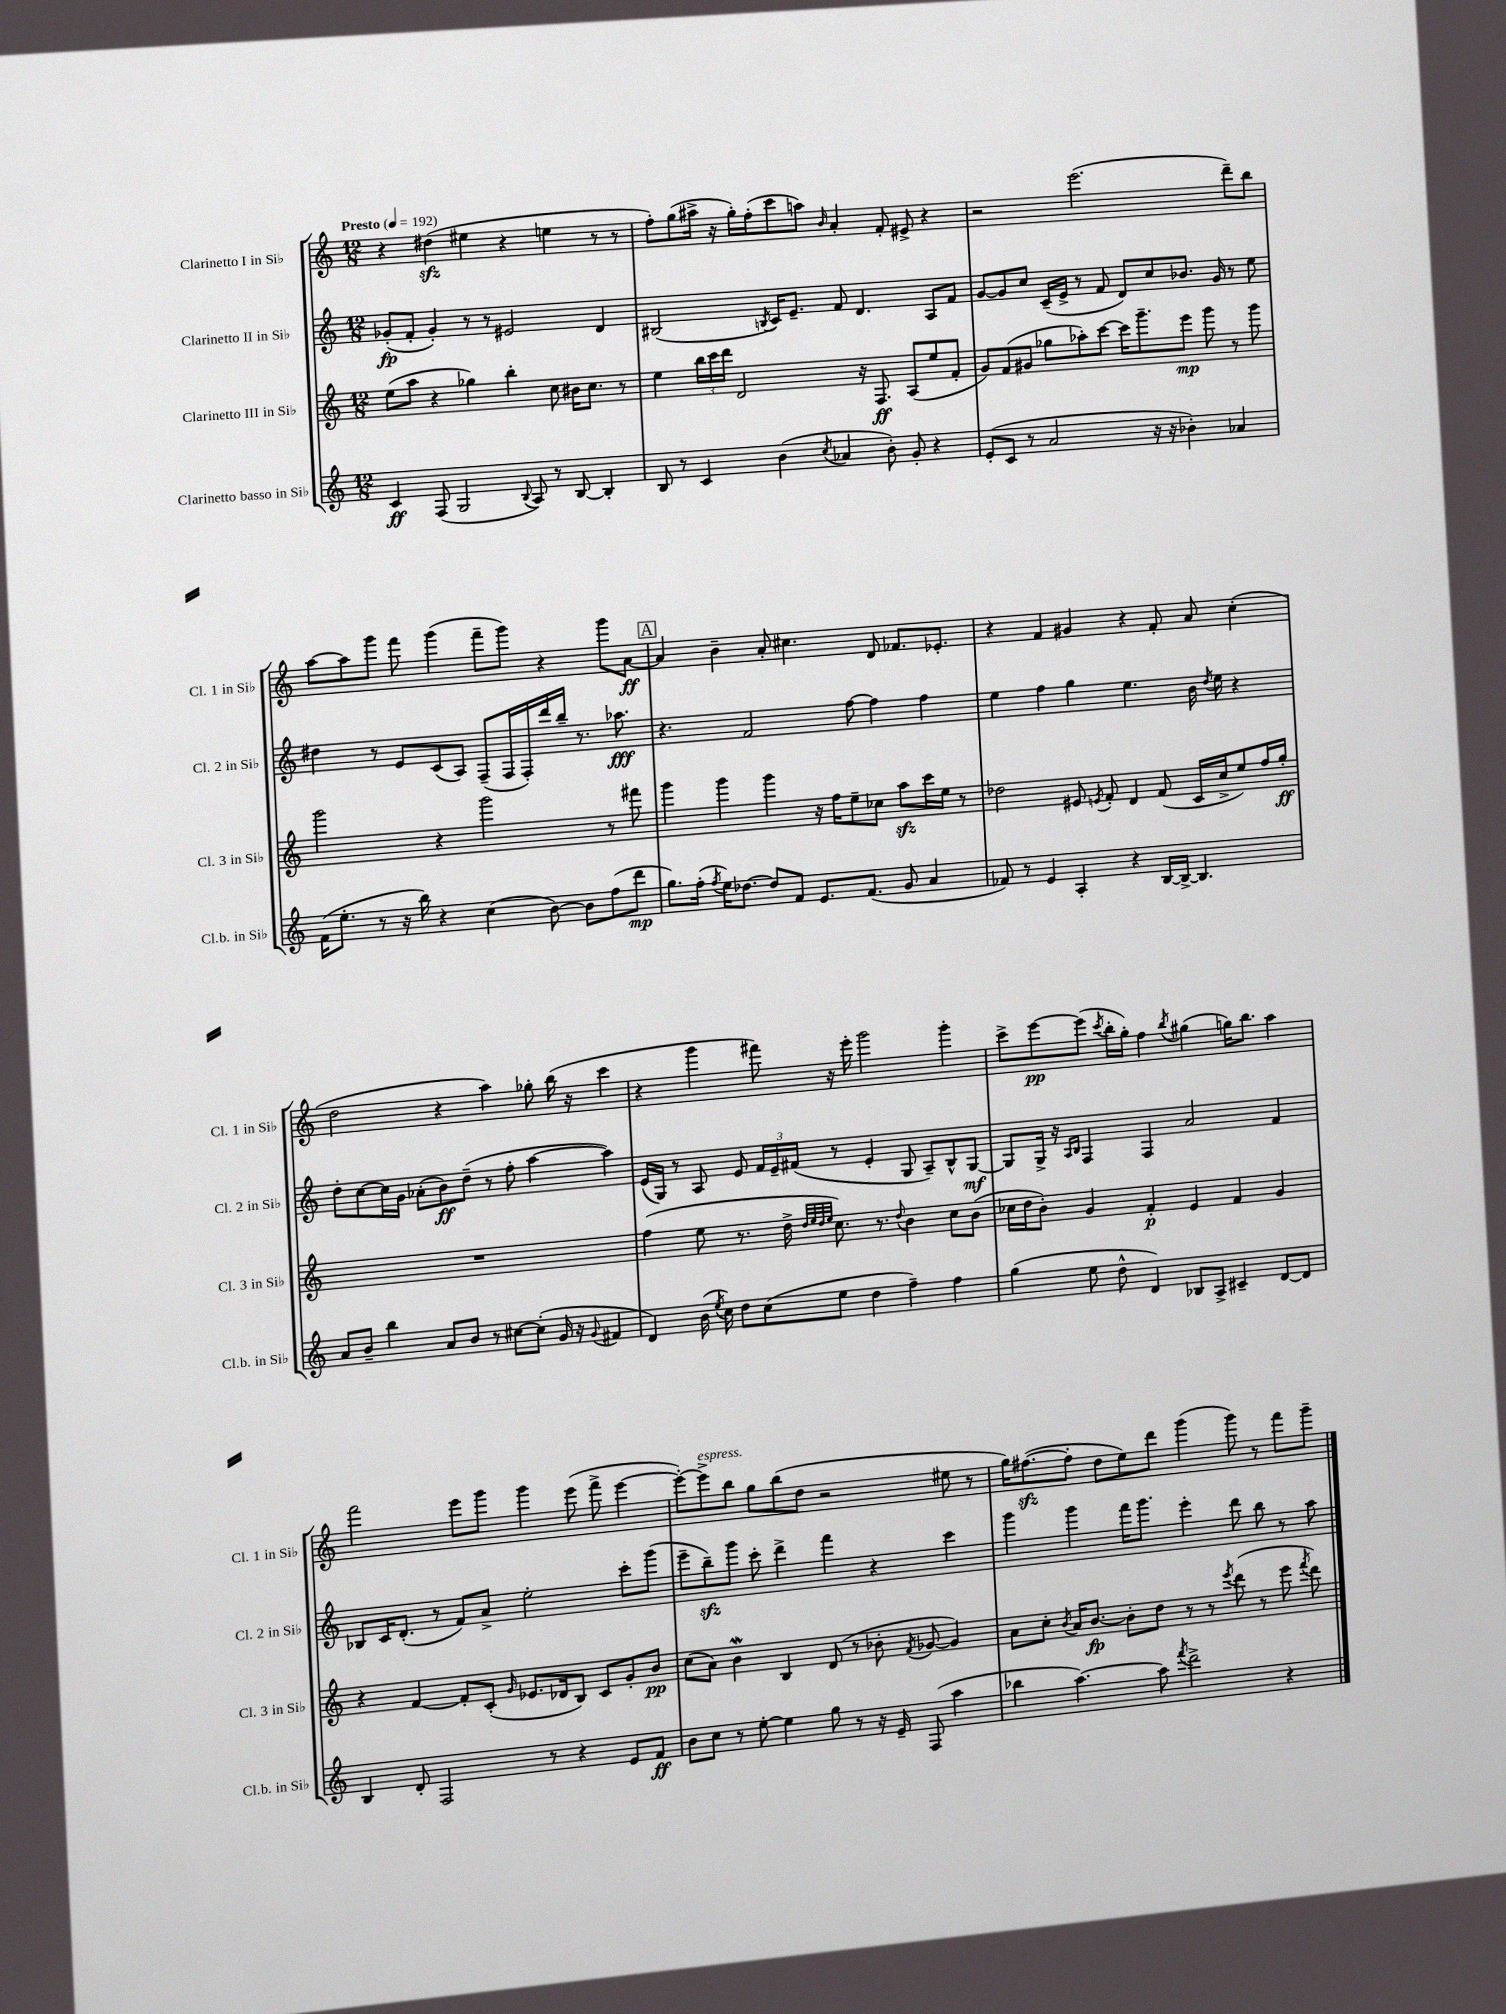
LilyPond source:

<<
\new StaffGroup <<
\new Staff = "s0" \with { instrumentName = "Clarinetto I in Sib" shortInstrumentName = "Cl. 1 in Sib" } {
    \clef treble \key c \major \numericTimeSignature \time 12/8 \tempo "Presto" 4 = 192
    \autoBeamOff r4 dis''4\sfz( eis''4 r4 e''4 r8 r8 |
    f''8[-.) g''8( ais''16]-> r16 g''16[-.) f''16-.( c'''8 a''8]) \grace { b'16 } a'4-. f'8-. eis'8-> r4 |
    r2 e'''2.( d'''8[--) b''8] |
    a''8[~ a''8 g'''8] f'''8 g'''4( f'''8[-- g'''8]) r4 g'''8[ a'8]~\ff |
    \mark \markup { \box "A" } a'4 b'4-- a'8-. cis''4. d'8 fes'8.[ ees'8.]-. |
    r4 f'4 gis'4 r4 f'8-. a'8 c''4-.( |
    d''2 r4 a''4) ges''8-. b''16( r16 c'''4 |
    r4 g'''4 fis'''8) r16 e'''16-. g'''2 g'''4-. |
    c'''8[-> e'''8~\pp e'''8]( \acciaccatura { c'''8 } b''16[-. g''16]-.) f''4 \acciaccatura { b''8 } gis''4( g''16[) b''8.] a''4 |
    f'''2 e'''8[ g'''8] g'''4 e'''8( f'''8-> e'''4~ |
    e'''8[~-.) e'''8->^\markup { \italic "espress." } b''8] g''8[ b''8( d''8] r2 eis''8 r8 |
    g''16[) fis''8.~\sfz( fis''8]-. d''8[ e''8) d'''8] g'''4( g'''8) r8 f'''8[ g'''8]-- \bar "|." |
}
\new Staff = "s1" \with { instrumentName = "Clarinetto II in Sib" shortInstrumentName = "Cl. 2 in Sib" } {
    \clef treble \key c \major \numericTimeSignature \time 12/8
    \autoBeamOff ges'8[-.\fp( f'8]-. ges'4-.) r8 r8 eis'2 d'4 |
    bis2( \acciaccatura { b8 } c'16[) e'8.]-- f'8 d'4. a8[ f'8] |
    g'8[~ g'8 c''8] c'16[--( e'16]-> r8 f'8 d'8[) c''8 bes'8.] g'16 r8 e''8 |
    dis''4 r8 e'8[ c'8( a8]) f8[--( f16 f16-.) d'''16 b''16]-- r8. aes''8.\fff |
    \mark \markup { \box "A" } r4. f'2 f''8~ f''4 f''4 |
    e''4 f''4 g''4 e''4. b'16 \acciaccatura { d''8 } e''16 r4 |
    d''8[-. c''8~ c''16 g'16] aes'8[-.( b'8\ff) d''8]--( r8 f''8-. a''4~ a''4) |
    e'16[( g16]) r8 a8 e'8 \tuplet 3/2 { f'16[ e'16-- fis'16]( } r8 e'4-. g8 a8[--) b8-^ g8]~\mf |
    g8[ g16]-> r16 \grace { a16[ b16] } f4 f4 a'2 f'4 |
    bes8[ c'16 d'8.]-.( r8 f'8[) a'8]-> e''2-. c'''8[-. g'''8]( |
    e'''8[-- b''8--\sfz) g'''8] c'''8-. d'''4-> f'''4 r4 c'''4 |
    g'''4 g'''4 f'''16[ g'''8.] e'''4-. d'''8 b''8 r8 a''8 \bar "|." |
}
\new Staff = "s2" \with { instrumentName = "Clarinetto III in Sib" shortInstrumentName = "Cl. 3 in Sib" } {
    \clef treble \key c \major \numericTimeSignature \time 12/8
    \autoBeamOff e''8[( a''8] r4 ges''4) b''4-. c''8 bis'16[ c''8.] r8 |
    e''4 \tuplet 3/2 { b''16[ c'''16 d'''16] } d'2 r16 f8.\ff a8[( e''8 f'8]-. |
    g'8[) f'8( gis'8] ges''8[ aes''8-.) c'''8]~ c'''16[ g'''8.-- e'''8]\mp g'''8 r8 g'''8 |
    g'''2 r4 g'''2 r8 fis'''8 |
    \mark \markup { \box "A" } g'''4 g'''4 g'''4 r16 f''16[ e''8-- ces''8] a''8[\sfz c'''16 e''16] r8 |
    des''2 eis'8 \acciaccatura { e'8 } f'8-. d'4 f'8( c'16[ c''16-> e''8) f''16 g''16]-.\ff |
    R1. |
    f''4( e''8 r8. d''16-> \grace { d''32[ e''32 d''32 e''32] } c''8.) r8. \appoggiatura { d''8 } b'4 c''8[ b'8]( |
    ces''16[ d''16 b'8]-.) g'4 f'4-.\p e'4 f'4 g'4 |
    r4 f'4~ f'8[-. c'8]-.( \grace { g'16 } ees'8.[ des'16 b8]) c'8[ g'8-. b'8]\pp |
    c''8[( a'8]) b'4\mordent b4 d'8( r8 bes'8-. \acciaccatura { f'8 } ges'8~ ges'4) |
    a'8[ c''8]-. \acciaccatura { b'8 } a'16[ b'8.]~\fp b'8[-. d''8] r8 r8 \acciaccatura { e'''8 } d'''8( r8 e'''8 \acciaccatura { f'''8 } d'''8) \bar "|." |
}
\new Staff = "s3" \with { instrumentName = "Clarinetto basso in Sib" shortInstrumentName = "Cl.b. in Sib" } {
    \clef treble \key c \major \numericTimeSignature \time 12/8
    \autoBeamOff c'4\ff f8( g2 \appoggiatura { b8 } a8) r8 b8~ b4-. |
    b8 r8 c'4 b'4( \acciaccatura { c''8 } aes'4 b'8-.) g'8-. r4 |
    e'8[-.( c'8] r8 a'2 r16 r16 bes'4-.) aes'4 |
    f'16[( e''8.]-. r8 r16 b''16) r4 c''4( b'8~) b'8[ f''8( d'''8]\mp |
    \mark \markup { \box "A" } g''8.[) f''16]-.( \acciaccatura { f''8 } e''16[) des''8.]~ des''8[ f'8] e'8.[ f'8.]( g'8 a'4 |
    fes'8) r8 e'4 a4-. r4 b16[~ b16]~-> b4. |
    a'8[ b'8]-- b''4 a'8[ b'8] r8 cis''8[~ cis''8]-.( g'16 r16 \appoggiatura { g'8 } fis'4 |
    d'4) b'16( \acciaccatura { e''8 } c''16) d''8[ c''8( e''8] d''4 f''4--) f''4 |
    g''4( e''8 d''8-^ d'4) bes8[ a8]-> cis'4-- d'8[~ d'8] |
    b4 d'8-. f2 r8 r4 e'8[ f'8]\ff |
    b'8[ c''8] r8 e''8~-. e''4 g''8 r8 r16 e'16-- f8( a''4 |
    bes''4 a''4.~) a''8 \acciaccatura { f'''8 } d'''2-> r4 \bar "|." |
}
>>
>>
\layout { \context { \Score \remove "Bar_number_engraver" } }
